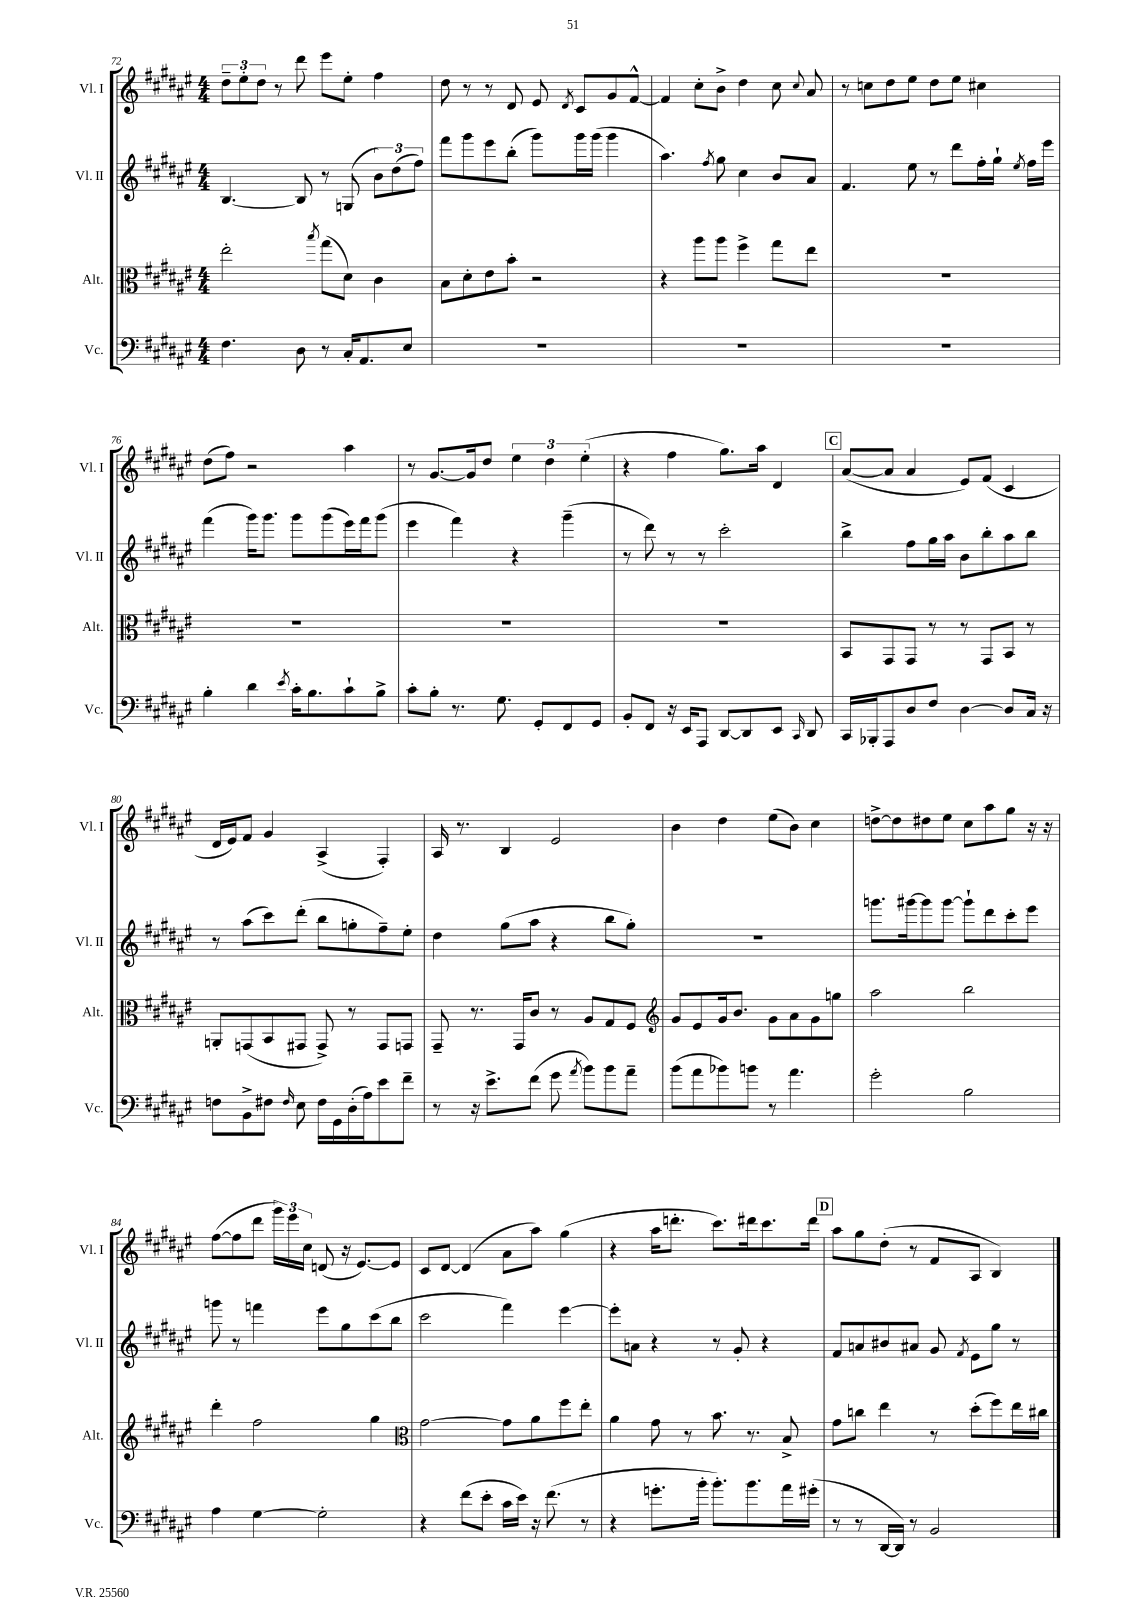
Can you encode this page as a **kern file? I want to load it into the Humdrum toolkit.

**kern	**kern	**kern	**kern
*part4	*part3	*part2	*part1
*staff4	*staff3	*staff2	*staff1
*I"Vc.	*I"Alt.	*I"Vl. II	*I"Vl. I
*I'Vc.	*I'Alt.	*I'Vl. II	*I'Vl. I
*clefF4	*clefC3	*clefG2	*clefG2
*k[f#c#g#d#a#e#]	*k[f#c#g#d#a#e#]	*k[f#c#g#d#a#e#]	*k[f#c#g#d#a#e#]
*M4/4	*M4/4	*M4/4	*M4/4
=72	=72	=72	=72
4.F#\	2ee#'\	[4.B/	12dd#~\L
.	.	.	12ee#'\
.	.	.	12dd#\J
.	.	.	8r
8D#\	.	8B/]	8ddd#\
.	8qbb/	.	.
8r	(8gg#\L	8r	8eee#\L
16C#'/KL	8d#\J)	(8Gn/	8ee#'\J
8.AA#/	.	.	.
.	4c#\	12b\L)	4ff#\
.	.	(12dd#\	.
8E#/J	.	.	.
.	.	12ff#\J)	.
=73	=73	=73	=73
1r	8B\L	8fff#\L	8dd#\
.	8d#'\	8ggg#\	8r
.	8e#\	8eee#\	8r
.	8b'\J	(8bb'\J	8d#/
.	2r	8ggg#\L)	8e#/
.	.	.	8qd#/
.	.	16ggg#\L	8c#/L
.	.	(16ggg#\JJ	.
.	.	4ggg#\	8g#/
.	.	.	[8f#^^/J
=74	=74	=74	=74
1r	4r	4.aa#\)	4f#/]
.	8aa#\L	.	8cc#'\L
.	.	8qff#/	.
.	8aa#\J	8gg#\	8b^\J
.	4ff#^\	4cc#\	4dd#\
.	8gg#\L	8b/L	8cc#\
.	.	.	8qqcc#/
.	8ee#\J	8a#/J	8a#/
=75	=75	=75	=75
1r	1r	4.f#/	8r
.	.	.	8ccn\L
.	.	.	8dd#\
.	.	8ee#\	8ee#\J
.	.	8r	8dd#\L
.	.	8ddd#\L	8ee#\J
.	.	16ff#'\L	4cc#X\
.	.	16gg#`\JJ	.
.	.	8qee#/	.
.	.	16ff#\LL	.
.	.	16eee#\JJ	.
!!LO:LB:g=z
=76	=76	=76	=76
4B'\	1r	(4fff#\	(8dd#\L
.	.	.	8ff#\J)
4d#\	.	16ggg#\KL)	2r
.	.	8.ggg#\J	.
8qe#/	.	.	.
16c#'\KL	.	8ggg#\L	.
8.B\	.	.	.
.	.	(8ggg#\	.
8c#`\	.	16eee#\L)	4aa#\
.	.	16fff#\J	.
8B^\J	.	(8ggg#\J	.
=77	=77	=77	=77
8c#'\L	1r	4eee#\	8r
8B'\J	.	.	[8.g#/L
8.r	.	4fff#\)	.
.	.	.	16g#/k]
.	.	.	8dd#/J
8.G#\	.	.	.
.	.	4r	6ee#\
8GG#'/L	.	.	.
.	.	.	6dd#\
8FF#/	.	(4ggg#~\	.
.	.	.	(6ee#'\
8GG#/J	.	.	.
=78	=78	=78	=78
8BB'/L	1r	8r	4r
8FF#/J	.	8ddd#\)	.
16r	.	8r	4ff#\
16EE#/KL	.	.	.
8AAA#/J	.	8r	.
[8DD#/L	.	2ccc#'\	8.gg#\L)
8DD#/]	.	.	.
.	.	.	16aa#\Jk
8EE#/J	.	.	4d#/
16qqCC#/	.	.	.
8DD#/	.	.	.
!!LO:REH:place=s1:t=C
=79	=79	=79	=79
16CC#/LL	8BB/L	4bb^\	([8a#/L
16BBB-X'/J	.	.	.
8AAA#/	8GG#/	.	8a#/J]
8D#/	8GG#/J	8ff#\L	4a#/
8F#/J	8r	16gg#\L	.
.	.	16aa#\JJ	.
[4D#\	8r	8b\L	8e#/L)
.	8GG#/L	8bb'\	(8f#/J
8D#/L]	8BB/J	8aa#\	4c#/
16C#/Jk	8r	8bb\J	.
16r	.	.	.
!!LO:LB:g=z
=80	=80	=80	=80
8Fn\L	8AAn'/L	8r	16d#/LL
.	.	.	16e#/J)
8BB^\	(8GGn/	(8aa#\L	8f#/J
8F#X\J	8BB/	8ccc#\)	4g#/
16qqF#/	.	.	.
8E#\	8GG#X/J	(8ddd#'\J	.
16F#\LL	8GG#^/)	8bb\L	(4A#^/
16GG#\	.	.	.
(16D#'\	8r	8ggn'\	.
16A#\J)	.	.	.
8e#\	8GG#/L	8ff#~\)	4F#'/)
8f#~\J	8GGn/J	8ee#'\J	.
=81	=81	=81	=81
8r	8GG#~/	4dd#\	16A#/
.	.	.	8.r
16r	8.r	.	.
8.e#^\L	.	.	.
.	.	(8gg#\L	4B/
.	16GG#/KL	.	.
(8f#\J	8c#/J	8aa#\J	.
8g#\	8r	4r	2e#/
8qa#/	.	.	.
8b\L)	8A#/L	.	.
8b\	8G#/	8bb\L	.
8a#~\J	8F#/J	8gg#'\J)	.
=82	=82	=82	=82
*	*clefG2	*	*
(8b\L	8g#/L	1r	4b\
8a#\	8e#/	.	.
8b-X\)	16g#/k	.	4dd#\
.	8.b/J	.	.
8bn\J	.	.	.
8r	8g#\L	.	(8ee#\L
4.a#\	8a#\	.	8b\J)
.	8g#\	.	4cc#\
.	8ggn\J	.	.
=83	=83	=83	=83
2g#'\	2aa#\	8.gggn\L	[8ddn^\L
.	.	.	8dd\]
.	.	[16ggg#X\k	.
.	.	8ggg#\]	8dd#X\
.	.	[8ggg#\J	8ee#\J
2B\	2bb\	8ggg#`\L]	8cc#\L
.	.	8ddd#\	8aa#\
.	.	8ccc#'\	8gg#\J
.	.	8eee#\J	16r
.	.	.	16r
!!LO:LB:g=z
=84	=84	=84	=84
4A#\	4ddd#'\	8gggn\	([8ff#\L
.	.	8r	8ff#\]
[4G#\	2ff#\	4fffn\	8ddd#\J
.	.	.	24ggg#\LL)
.	.	.	24eee#\
.	.	.	24cc#\JJ
2G#'\]	.	8eee#\L	(8dn/
.	.	8gg#\	16r
.	.	.	[8.e#/L)
.	4gg#\	(8ccc#\	.
.	.	8bb\J	8e#/J]
=85	=85	=85	=85
*	*clefC3	*	*
4r	[2g#\	2ccc#\	8c#/L
.	.	.	[8d#/J
(8f#\L	.	.	(4d#/]
8e#'\J	.	.	.
16c#\LL	8g#\L]	4fff#\)	8a#\L
16e#\JJ)	.	.	.
16r	8a#\	.	8aa#\J)
(8.f#\	.	.	.
.	8ff#\	[4eee#\	(4gg#\
8r	8ee#'\J	.	.
=86	=86	=86	=86
4r	4a#\	8eee#'\L]	4r
.	.	8an\J	.
8.gn'\L	8g#\	4r	16aa#\KL
.	.	.	8.dddn'\J
.	8r	.	.
16b'\Jk	.	.	.
8.b'\L)	8.b\	8r	8.ccc#\L)
.	.	8g#'/	.
8.b\	8.r	.	16ddd#X\k
.	.	4r	8.ccc#\
16a#\L	8B^/	.	.
(16g#X'\JJ	.	.	16ddd#\Jk
!!LO:REH:place=s1:t=D
=87	=87	=87	=87
8r	8g#\L	8f#/L	8aa#\L
8r	8ccn\J	8an/	8gg#\
[16DD#/LL	4ee#\	8b#X/	(8dd#'\J
16DD#/JJ])	.	.	.
8r	.	8a#X/J	8r
2BB/	8r	8g#/	8f#/L
.	.	8qf#/	.
.	(8dd#'\L	8e#\L	8A#/J
.	8ff#\)	8gg#\J	4B/)
.	16ee#\L	8r	.
.	16cc#X\JJ	.	.
==	==	==	==
*-	*-	*-	*-
